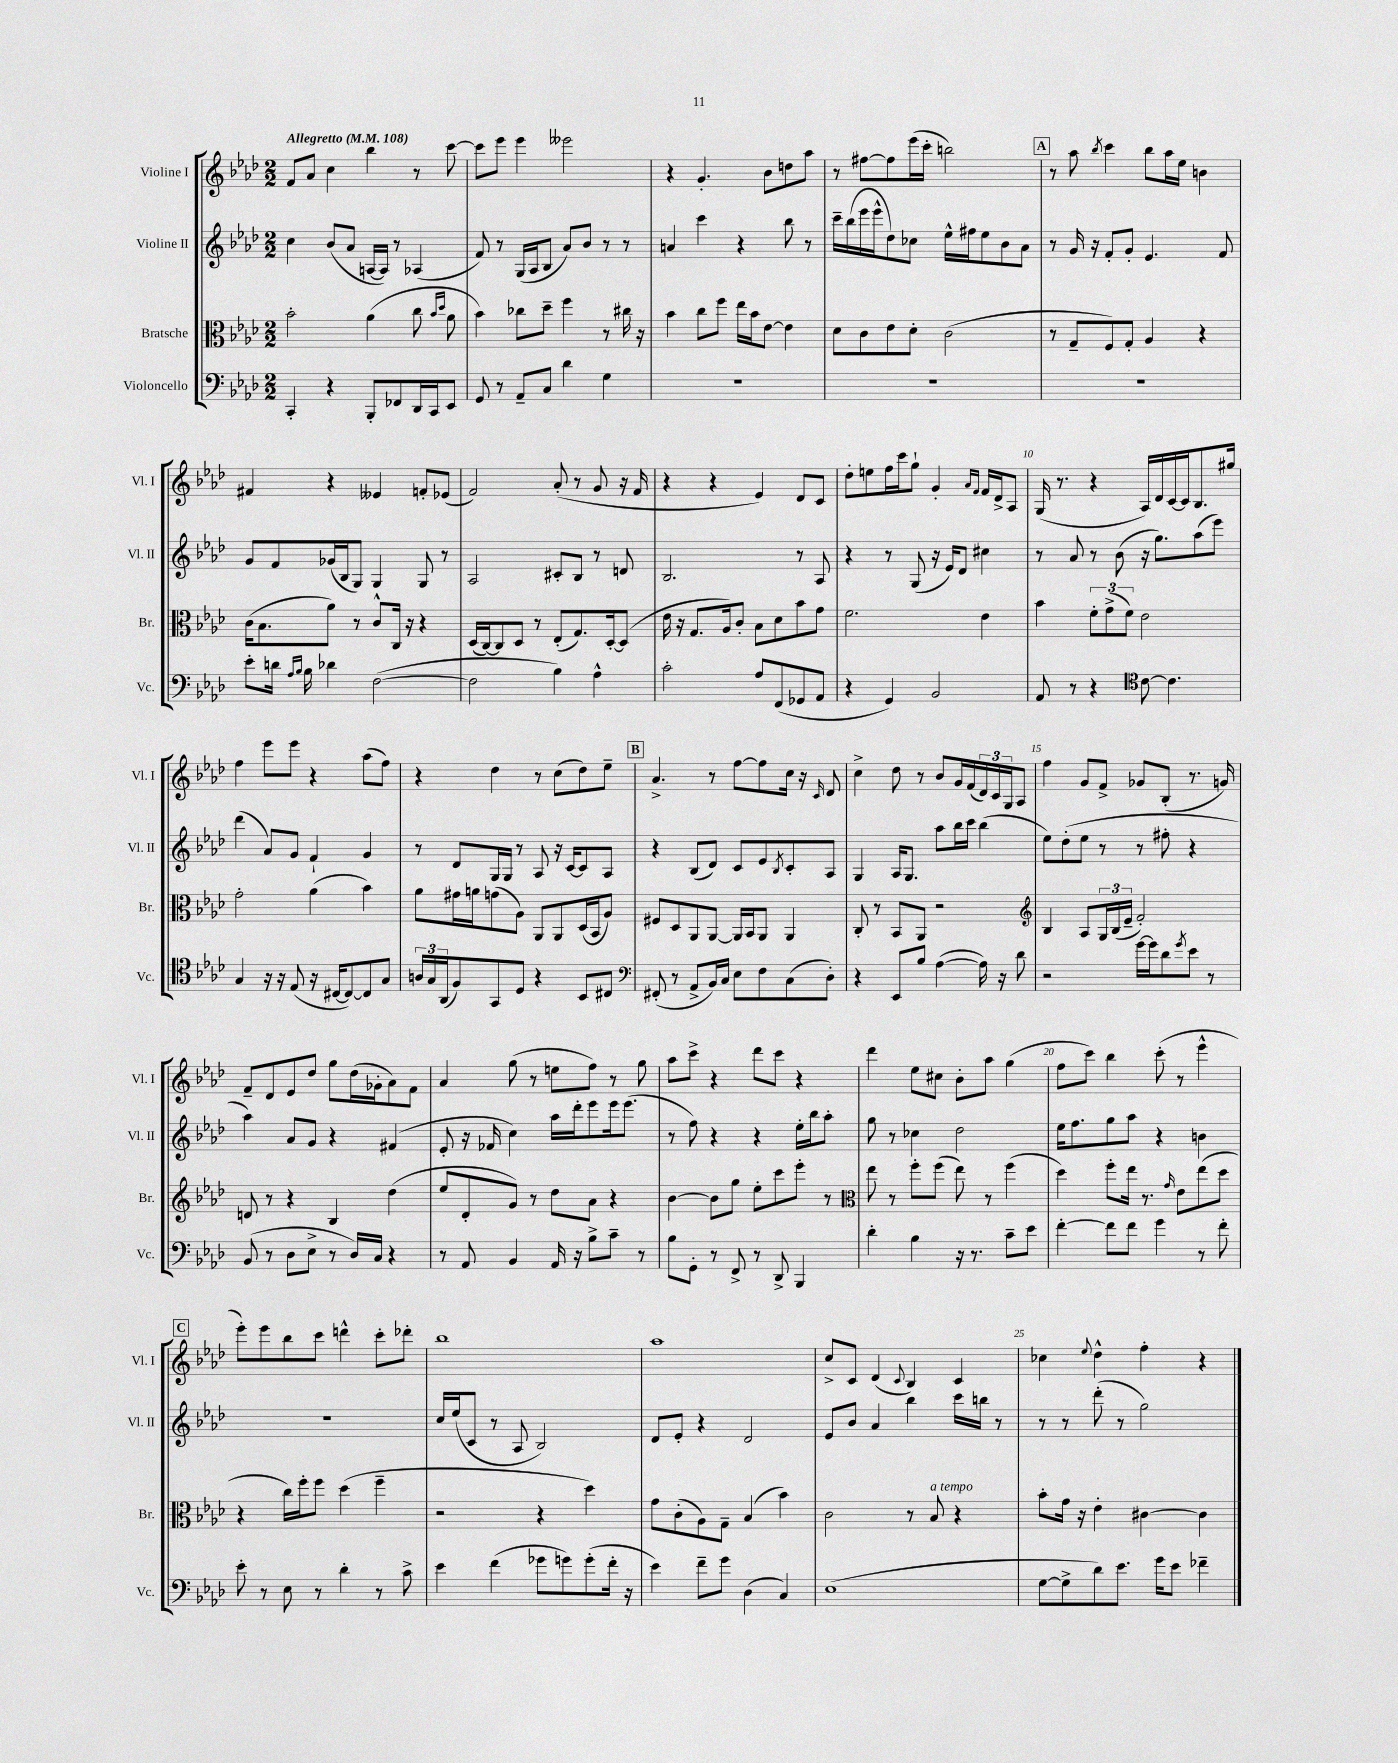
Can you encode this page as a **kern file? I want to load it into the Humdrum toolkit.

**kern	**kern	**kern	**kern
*staff4	*staff3	*staff2	*staff1
*clefF4	*clefC3	*clefG2	*clefG2
*k[b-e-a-d-]	*k[b-e-a-d-]	*k[b-e-a-d-]	*k[b-e-a-d-]
*M2/2	*M2/2	*M2/2	*M2/2
*MM108	*MM108	*MM108	*MM108
4CC'	2b-'	4cc	8f
.	.	.	8a-
4r	.	(8b-	4cc
.	.	8a-	.
8BBB-'	(4a-	[16A	4bb-
.	.	16A])	.
8FF-	.	8r	.
16DD-	8cc	(4A-	8r
16CC	.	.	.
.	16qqb-	.	.
.	16qqdd-	.	.
8EE-	8a-	.	[8ccc
=	=	=	=
8GG	4b-)	8f)	8ccc]
8r	.	8r	8eee-
8AA-~	8cc-	(16G	4eee-
.	.	16A-	.
8C	8dd-~	8B-	.
4d-	4ff	8a-)	2eee--
.	.	8b-	.
4G	8r	8r	.
.	16cc#	8r	.
.	16r	.	.
=	=	=	=
1r	4b-	4a	4r
.	8cc	4ccc	4.g'
.	8ff	.	.
.	16ee-	4r	.
.	16b-	.	.
.	[8e-	.	8b-
.	4e-]	8bb-	8dd
.	.	8r	8aa-
=	=	=	=
1r	8d-	16ccc~	8r
.	.	(16bb-	.
.	8c	16eee-	[8ff#
.	.	16eee-^^	.
.	8e-	8dd-)	8ff#]
.	8d-'	8cc-	(16eee-
.	.	.	16ccc'
.	(2c	16ee-^^	2bb)
.	.	16ff#	.
.	.	8ee-	.
.	.	8b-	.
.	.	8a-	.
=	=	=	=
1r	8r	8r	8r
.	8G~	16g	8aa-
.	.	16r	.
.	.	.	8qbb-
.	8F)	8f'	4ccc
.	8G'	8g'	.
.	4A-	4.e-	8bb-
.	.	.	16aa-
.	.	.	16ee-
.	4r	.	4b
.	.	8f	.
=	=	=	=
8e-'	(16c	8g	4f#
.	8.B-	.	.
16d	.	8f	.
16qqA-	.	.	.
16qqB-	.	.	.
16B-	.	.	.
4d-	8a-)	(16g-	4r
.	.	16B-	.
.	8r	8G)	.
([2F	8c^^	4G	4e--
.	16C	.	.
.	16r	.	.
.	4r	8G	8f'
.	.	8r	(8e-
=	=	=	=
2F]	(16D-	2A-	2f)
.	[16C)	.	.
.	8C]	.	.
.	8D-	.	.
.	8r	.	.
4B-)	(8E-'	8c#'	(8a-'
.	8.G)	8B-	8r
4A-^^	.	8r	8g
.	[16D-'	.	.
.	(8D-]	8d	16r
.	.	.	16f
=	=	=	=
2c'	16e-	2.B-	4r
.	16r	.	.
.	8.G	.	.
.	.	.	4r
.	16A-)	.	.
.	8c'	.	.
8A-	8B-	.	4e-)
(8FF	8d-	.	.
8GG-	8b-	8r	8d-
8AA-	8g	8A-	8c
=	=	=	=
4r	2.f	4r	8dd-'
.	.	.	8ee
4GG)	.	8r	16ff
.	.	.	16ccc
.	.	(8G	8gg`
2BB-	.	16r	4g'
.	.	16e-)	.
.	.	8d-	.
.	.	.	16qqa-
.	.	.	16qqf
.	4e-	4cc#	16f
.	.	.	16d-^
.	.	.	8A-
=	=	=	=
8AA-	4b-	8r	(16G
.	.	.	8.r
8r	.	8a-	.
4r	12f'	8r	4r
.	(12g^	.	.
.	.	(8b-	.
.	12f)	.	.
*clefC4	*	*	*
[8c	2e-	16r	16A-)
.	.	8.gg)	16d-
4.c]	.	.	[16c
.	.	.	16c]
.	.	(8aa-	8.B-
.	.	8eee-)	.
.	.	.	16gg#
=	=	=	=
4G	2g'	(4ddd-	4ff
16r	.	8a-)	8eee-
16r	.	.	.
(8E-	.	8g	8eee-
16r	(4a-	4f`	4r
[16C#	.	.	.
8C#_)	.	.	.
8C#]	4b-)	4g	(8aa-
8G	.	.	8ff)
=	=	=	=
24A	8a-	8r	4r
24G	.	.	.
(24AA-	.	.	.
8F)	16g#	8d-	.
.	16a	.	.
8GG	(8g	16G	4dd-
.	.	16G	.
8D-	8A-)	8r	.
4r	8AA-	8A-	8r
.	8AA-	16r	(8cc
.	.	[16c	.
8BB-	(16D-	8c]	8dd-)
.	16BB-	.	.
8C#	8A-)	8A-	8ee-~
=	=	=	=
*clefF4	*	*	*
(8FF#'	8F#	4r	4.a-^
8r	8D-	.	.
8AA-^	8AA-	(8B-	.
16BB-)	[8AA-	8d-)	8r
16C	.	.	.
8E-	16AA-]	8c	[8ff
.	16BB-	.	.
8F	8AA-	8e-	8ff]
.	.	8qB-	.
(8C	4AA-	8c'	16cc
.	.	.	16r
.	.	.	16qqc
8D-')	.	8A-	8d-
=	=	=	=
4r	8C'	4G	4cc^
.	8r	.	.
8EE-	8BB-	16A-	8dd-
.	.	8.G	.
8B-	8AA-	.	8r
([4A-	2r	8aa-	8b-
.	.	16bb-	16g
.	.	16ccc	(16f
16A-])	.	(4bb-	24d-)
.	.	.	24c
16r	.	.	.
.	.	.	24G
8d-	.	.	8A-
=	=	=	=
*	*clefG2	*	*
2r	4B-	8ee-)	4ff
.	.	(8dd-'	.
.	8A-	8ee-	8g
.	24G	8r	8f^
.	(24B-	.	.
.	24e-~	.	.
[16g	2f')	8r	8g-
16g]	.	.	.
8d-	.	8ff#'	(8B-'
8qg	.	.	.
8e-	.	4r	8.r
8r	.	.	.
.	.	.	16g)
=	=	=	=
(8BB-	8d	4aa-)	8f~
8r	8r	.	8d-
8D-	4r	8a-	8e-
8E-^	.	8g	8dd-
8r	4B-	4r	8gg
16D-)	.	.	(16dd-
16C	.	.	16g-'
4r	(4dd-	(4f#	8a-)
.	.	.	8f
=	=	=	=
8r	8ee-	8e-'	4a-
8AA-	8d-'	16r	.
.	.	16f-	.
4BB-	8g)	4cc)	(8gg
.	8r	.	8r
16AA-	8dd-	16aa-	8ee
16r	.	16ddd-'	.
8B-^	8a-	8eee-	8ff)
8c~	4r	16eee-	8r
.	.	(8.eee-	.
8r	.	.	8gg
=	=	=	=
8B-	[4b-	8r	8aa-
8GG'	.	8ff)	8ccc^
8r	8b-]	4r	4r
8FF^	8gg	.	.
8r	8ee-'	4r	8ddd-
8DD-^	8ccc	.	8ccc
4BBB-	8eee-'	16ee-'	4r
.	.	16bb-	.
.	8r	8aa-'	.
=	=	=	=
*	*clefC3	*	*
4d-'	8ee-	8gg	4ddd-
.	8r	8r	.
4B-	8ff'	4cc-	8ee-
.	(8ff	.	8cc#
16r	8ee-)	2dd-	8b-'
8.r	.	.	.
.	8r	.	8aa-
8c~	(4ff	.	(4gg
8e-	.	.	.
=	=	=	=
[4f'	4dd-)	16ee-	8ff
.	.	8.ff	.
.	.	.	8ccc)
8f]	8ff'	8gg	4bb-
8f	16ee-	8aa-	.
.	8.r	.	.
4g	.	4r	(8ccc'
.	16qqg	.	.
.	8e-	.	8r
8r	(8ee-	4b	4eee-^^
8f'	8dd-	.	.
=	=	=	=
8e-'	4r	1r	8eee-')
8r	.	.	8eee-
8E-	16cc)	.	8bb-
.	16ff'	.	.
8r	8ff	.	8ccc
4d-'	(4dd-	.	4ddd^^
8r	4ff~	.	8ccc'
8c^	.	.	8ddd-'
=	=	=	=
4e-	2r	16cc	1bb-
.	.	(16ee-	.
.	.	8c	.
(4f	.	8r	.
.	.	8A-	.
8g-	4r	2B-)	.
8g)	.	.	.
(8g'	4dd-)	.	.
16f'	.	.	.
16r	.	.	.
=	=	=	=
4e-)	8g	8d-	1aa-
.	(8c'	8e-'	.
8f~	8A-)	4r	.
8g	8G~	.	.
(4D-	(4B-	2d-	.
4C)	4b-)	.	.
=	=	=	=
(1E-	2c	8e-	8cc^
.	.	8b-	8c
.	.	4a-	(4d-
.	.	.	8qqc
.	8r	4bb-	4B-)
.	8B-	.	.
.	4r	16ccc	4c
.	.	16bb	.
.	.	8r	.
=	=	=	=
[8G	8b-'	8r	4cc-
8G^]	16g	8r	.
.	16r	.	.
.	.	.	8qqee-
8d-)	4e-'	(8ddd-'	4dd-^^
8.e-	.	8r	.
.	[4c#	2gg)	4ff'
16g	.	.	.
8e-	.	.	.
4f-~	4c#]	.	4r
==	==	==	==
*-	*-	*-	*-
